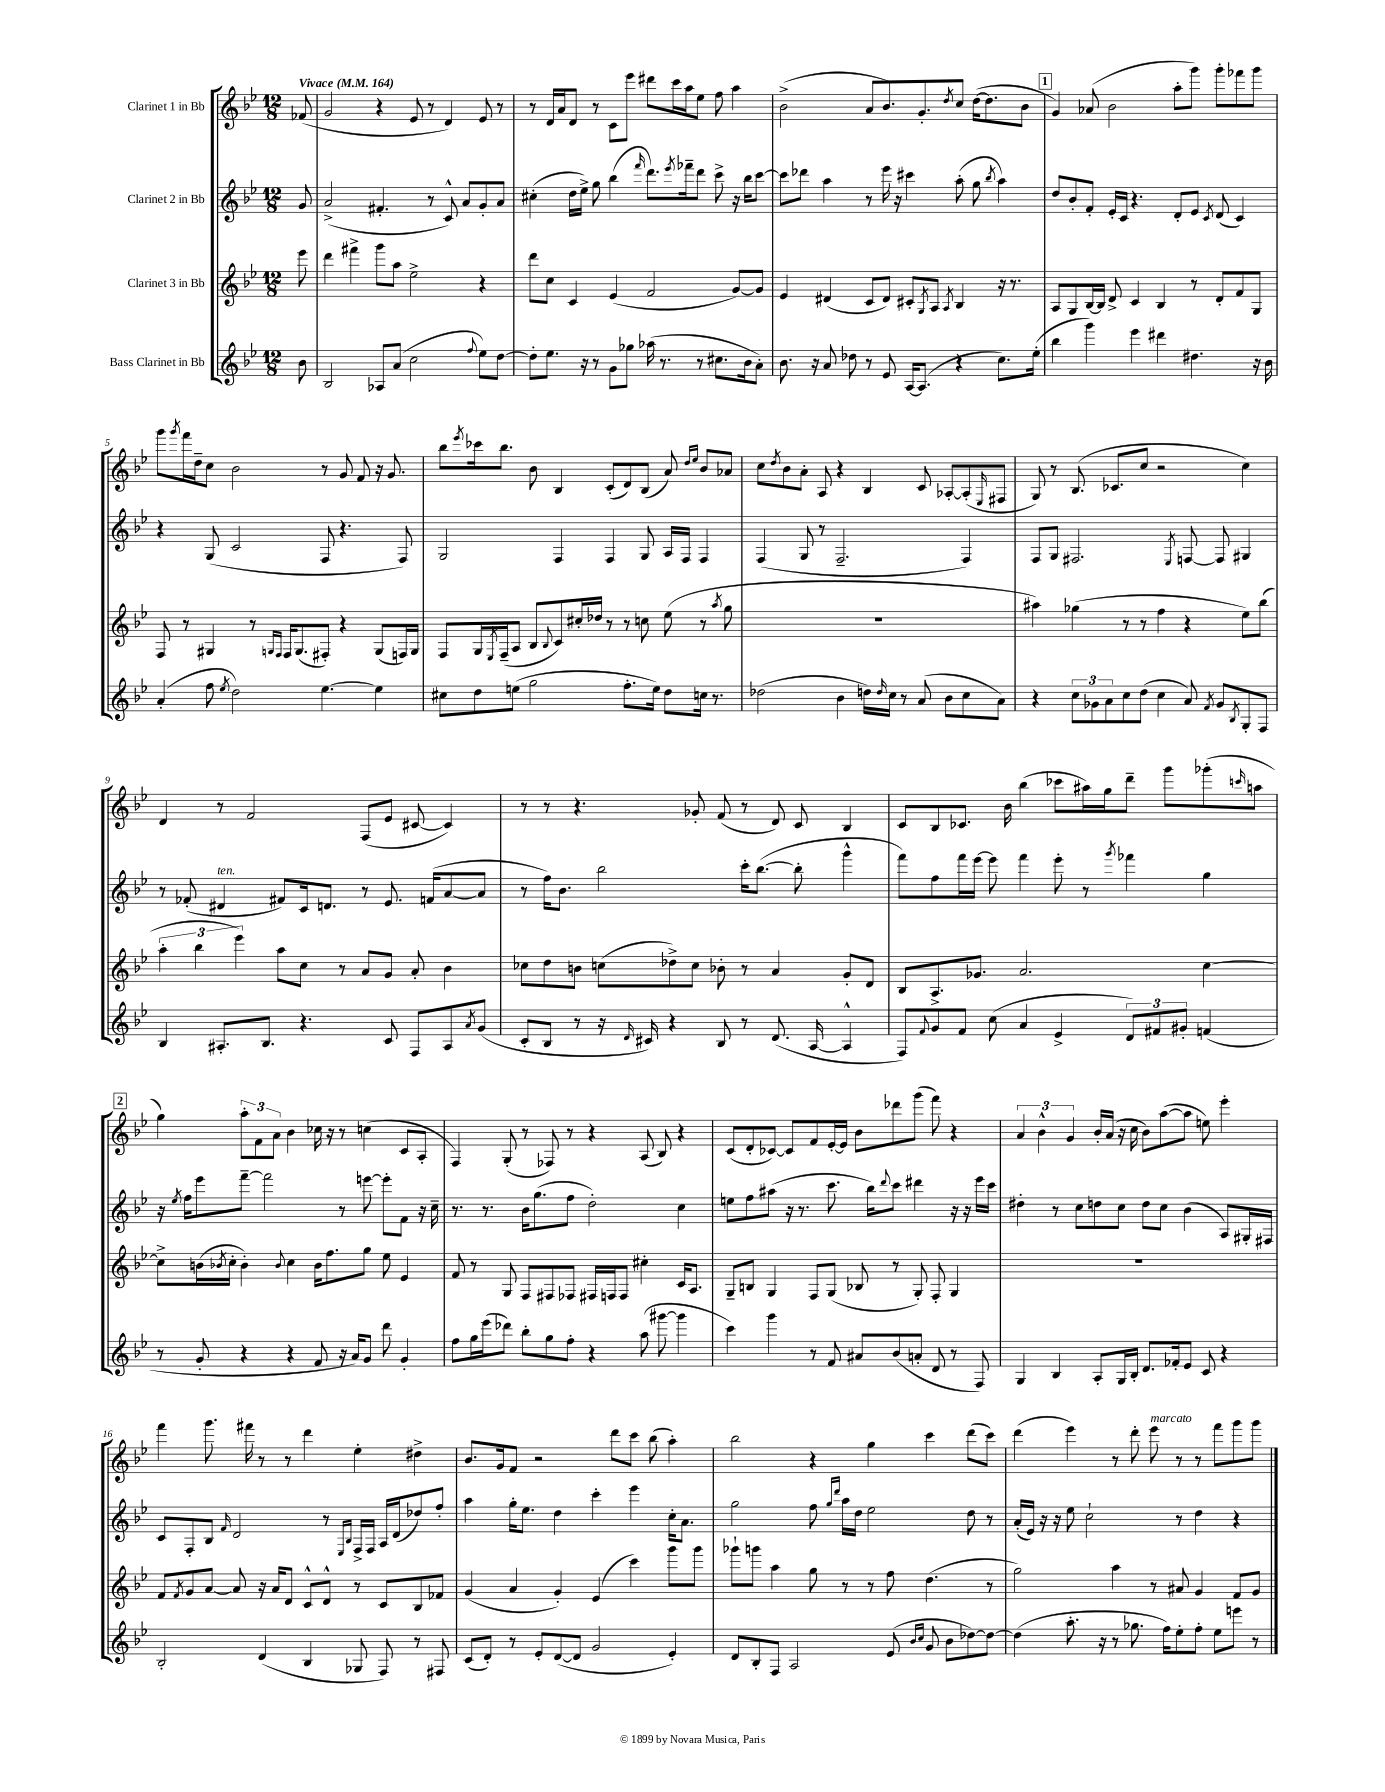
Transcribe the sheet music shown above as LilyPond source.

<<
\new StaffGroup <<
\new Staff = "s0" \with { instrumentName = "Clarinet 1 in Bb" } {
    \clef treble \key bes \major \numericTimeSignature \time 12/8 \partial 8 \tempo "Vivace" 4 = 164
    fes'8( |
    g'2 r4 ees'8 r8 d'4) ees'8 r8 |
    r8 d'16 a'16 d'8 r8 c'8 ees'''8 dis'''8 c'''16 a''16 ees''8 f''8 a''4 |
    bes'2->( a'8 bes'8.) g'8.-. \acciaccatura { d''8 } c''8 d''16~( d''8. bes'8 |
    \mark \markup { \box "1" } g'4) aes'8( bes'2 a''8-. g'''8) g'''8-. fes'''8 g'''8 |
    g'''8 \acciaccatura { g'''8 } f'''16 d''16-- c''8 bes'2 r8 g'8 f'8 r16 g'8. |
    bes''8 \acciaccatura { ees'''8 } ces'''16 bes''8. bes'8 bes4 c'8-.( d'8) bes8( a'8) \grace { d''16 ees''16 } bes'8 aes'8 |
    c''8 \acciaccatura { d''8 } bes'8 a'8-. a8 r4 bes4 c'8 aes8~-. aes8-.( \grace { ees16 } fis8 |
    g8) r8 bes8.( ces'8. c''8 r2 c''4) |
    d'4 r8 f'2 f8( ees'8 cis'8~ cis'4) |
    r8 r8 r4. ges'8-. f'8( r8 d'8) c'8 bes4 |
    c'8 bes8 ces'8. bes'16 bes''4( ces'''8 ais''16) g''16 d'''8-- g'''8 ges'''8-.( \grace { c'''16 } a''8 |
    \mark \markup { \box "2" } g''4) \tuplet 3/2 { a''8-. f'8 a'8 } bes'4 ces''16 r16 r8 c''4( c'8 a8-. |
    f4) g8-.( r8 fes8) r8 r4 a8( bes8) r4 |
    c'8( d'8-. ces'8~) ces'8 f'8 ees'16~-. ees'16 bes'8 des'''8 g'''8( f'''8) r4 |
    \tuplet 3/2 { a'4 bes'4-^ g'4 } bes'16-. a'16( r16 c''16 bes'8) a''8~( a''8 e''8) ees'''4-. |
    f'''4 g'''8. fis'''16 r8 r8 d'''4 ees''4-. dis''4-> |
    bes'8. g'16 f'8 r2 d'''8 c'''8 bes''8( a''4-.) |
    bes''2 r4 g''4 c'''4 d'''8( c'''8) |
    d'''4( ees'''4) r8 d'''8-. ees'''8^\markup { \italic "marcato" } r8 r8 f'''8 g'''8 g'''8 \bar "|." |
}
\new Staff = "s1" \with { instrumentName = "Clarinet 2 in Bb" } {
    \clef treble \key bes \major \numericTimeSignature \time 12/8 \partial 8
    g'8 |
    a'2->( fis'4.-. r8 c'8-^) a'8 g'8-. a'8 |
    cis''4-.( d''16 ees''16->) g''8 bes''4( \grace { f'''16 } d'''8.) \acciaccatura { ees'''8 } fes'''16-- d'''8 c'''8-> r16 bes''16 c'''8~ |
    c'''8 des'''8 a''4 r8 ees'''16 r16 cis'''4 a''8-.( g''8 \acciaccatura { bes''8 } a''4) |
    \mark \markup { \box "1" } d''8 bes'8-. f'8-. ees'16-. c'16 r4. d'8-. ees'8 \acciaccatura { c'8 } d'8( c'4) |
    r4 g8( c'2 f8 r4. f8) |
    g2 f4 f4 g8 a16 f16 f4 |
    f4( g8 r8 f2.-- f4) |
    f8 g8 fis2. \acciaccatura { ees8 } f8~ f8 gis4 |
    r8 fes'8-.( dis'4^\markup { \italic "ten." } fis'8) c'16 d'8. r8 ees'8. f'16( a'8~ a'8 |
    r8 f''16) bes'8. bes''2 c'''16-. bes''8.~( bes''8-. g'''4-^ |
    f'''8) f''8 f'''16 ees'''16~ ees'''8 f'''4 ees'''8-. r8 \acciaccatura { g'''8 } fes'''4 g''4 |
    \mark \markup { \box "2" } r16 \acciaccatura { ees''8 } f''16 ees'''8 f'''8~-- f'''2 r8 e'''8~ e'''8-. f'8 r16 c''16-- |
    r8. r8. bes'16 g''8.( f''8 d''2-.) c''4 |
    e''8 f''8 ais''8( r16 r8. c'''8. bes''16) \appoggiatura { d'''8 } c'''8 dis'''4 r16 r16 ees'''16 c'''16 |
    dis''4-. r8 c''8 d''8 c''8 d''8 c''8 bes'4( a8) gis16-. fis16 |
    c'8 f8-. bes8 \grace { f'16 } d'2 r8 \grace { ees16 bes16 } f16-> f16 a16 d'16( des''8) f''8-. |
    a''4 g''16-. ees''8. d''4 c'''4-. ees'''4 c''16-. a'8. |
    g''2 f''8 \grace { g''16 d'''16 } a''16 d''16 ees''2 d''8 r8 |
    a'16-.( ees'16) r16 r16 ees''8 c''2-! r8 d''4 r4 \bar "|." |
}
\new Staff = "s2" \with { instrumentName = "Clarinet 3 in Bb" } {
    \clef treble \key bes \major \numericTimeSignature \time 12/8 \partial 8
    ees'''8 |
    d'''4 fis'''4-> g'''8 a''8 ees''2-> r4 |
    d'''8 c''8 c'4 ees'4( f'2 g'8~) g'8 |
    ees'4 dis'4( c'8 dis'8) cis'8-. \acciaccatura { g8 } a8 \acciaccatura { a8 } bes4 r16 r8. |
    \mark \markup { \box "1" } a8 g8 bes16~ bes16 d'8-> c'4 bes4 r8 d'8-. f'8 g8 |
    f8 r8 gis4 r8 \grace { g16 f16 } f16 g8.( fis8-.) r4 g8( f16) g16 |
    f8 g16 \acciaccatura { ees8 } f16--( a8 bes8 \appoggiatura { bes8 } c'8) cis''16-. des''16 r8 r8 c''8 ees''8( r8 \acciaccatura { a''8 } g''8 |
    R1. |
    ais''4) ges''4( r8 r8 f''4 r4 ees''8) bes''8( |
    \tuplet 3/2 { a''4-. bes''4 ees'''4) } a''8 c''8 r8 a'8 g'8 a'8-. bes'4 |
    ces''8 d''8 b'8 c''8( des''8->) c''8 bes'8-. r8 a'4 g'8-. d'8 |
    bes8 a8.-> ges'8. a'2. c''4~ |
    \mark \markup { \box "2" } c''8-> b'16( \acciaccatura { bes'8 } c''16-. bes'4-.) \appoggiatura { bes'8 } c''4 bes'16 f''8. g''8 ees''8 ees'4 |
    f'8 r8 g8 f8 fis8 fes8 fis16 f16 f8 cis''4-. c'16 a8. |
    g8-- b8 g4 f8 g8( bes8 r8 g8-.) f8-. g4 |
    R1. |
    f'8 \acciaccatura { f'8 } g'8 a'8~ a'8 r16 a'16 d'8 c'8-^ d'8-^ r8 c'8 bes8 fes'8 |
    g'4( a'4 g'4-.) ees'4( c'''4) g'''8 g'''8 |
    ges'''8-! g'''8 a''4 g''8 r8 r8 f''8 d''4.( r8 |
    g''2) a''4 r8 ais'8 g'4 f'8 g'8 \bar "|." |
}
\new Staff = "s3" \with { instrumentName = "Bass Clarinet in Bb" } {
    \clef treble \key bes \major \numericTimeSignature \time 12/8 \partial 8
    bes'8 |
    bes2 aes8 a'8( c''2 \appoggiatura { f''8 } ees''8) d''8~ |
    d''8-. ees''8. r16 r8 g'8 ges''8 aes''16( r8. r8 cis''8. bes'16 a'8-.) |
    bes'8. r16 a'8 des''8 r8 ees'8 a16~ a8.( r4 c''8.) ees''16-.( |
    \mark \markup { \box "1" } bes''4 g'''4) ees'''4 dis'''4 dis''4. r16 bes'16 |
    a'4-.( f''8 \acciaccatura { ees''8 } d''2) ees''4.~ ees''4 |
    cis''8 d''8 e''8( g''2 f''8.-. e''16) d''8 c''16 r8. |
    des''2( bes'4 d''16) \grace { d''16 } c''16 r8 a'8( bes'8 c''8 a'8) |
    r4 \tuplet 3/2 { c''8 ges'8 a'8 } c''8 d''8( c''4 a'8) \acciaccatura { f'8 } ges'8 \acciaccatura { bes8 } g8-. f8 |
    bes4 ais8.-. bes8. r4. c'8 f8 ais8 \acciaccatura { a'8 } g'8( |
    c'8-. bes8 r8 r16 \grace { d'16 } cis'16) r4 bes8 r8 d'8.( a16~ a4-^ |
    f8) \appoggiatura { f'8 } g'8 f'8 c''8( a'4 ees'4-> \tuplet 3/2 { d'8) fis'8 gis'8-. } f'4( |
    \mark \markup { \box "2" } r8 g'8-. r4 r4 f'8 r16 a'16) g'8 d'''8 g'4-. |
    f''8 g''16 ees'''16( des'''8) bes''8-. g''8 f''8-. r4 a''8( gis'''8~ gis'''4 |
    c'''4) g'''4 r8 f'8 ais'8 bes'8( a'8-. d'8 r8 f8) |
    g4 bes4 a8-. g16 bes16-. d'8. fes'16-. ees'8 c'8 r4 |
    bes2-. d'4( bes4 ges8 f8) r8 fis8 |
    c'8( d'8-.) r8 ees'8-. d'8~( d'8 g'2 ees'4-.) |
    d'8 bes8-. f8 a2 ees'8( \grace { bes'16 c''16 } g'8 bes'8 des''8~) des''8~ |
    des''4( a''8.-. r16 r8 ges''8. f''16) ees''8-. f''8-. ees''8 e'''8 r8 \bar "|." |
}
>>
>>
